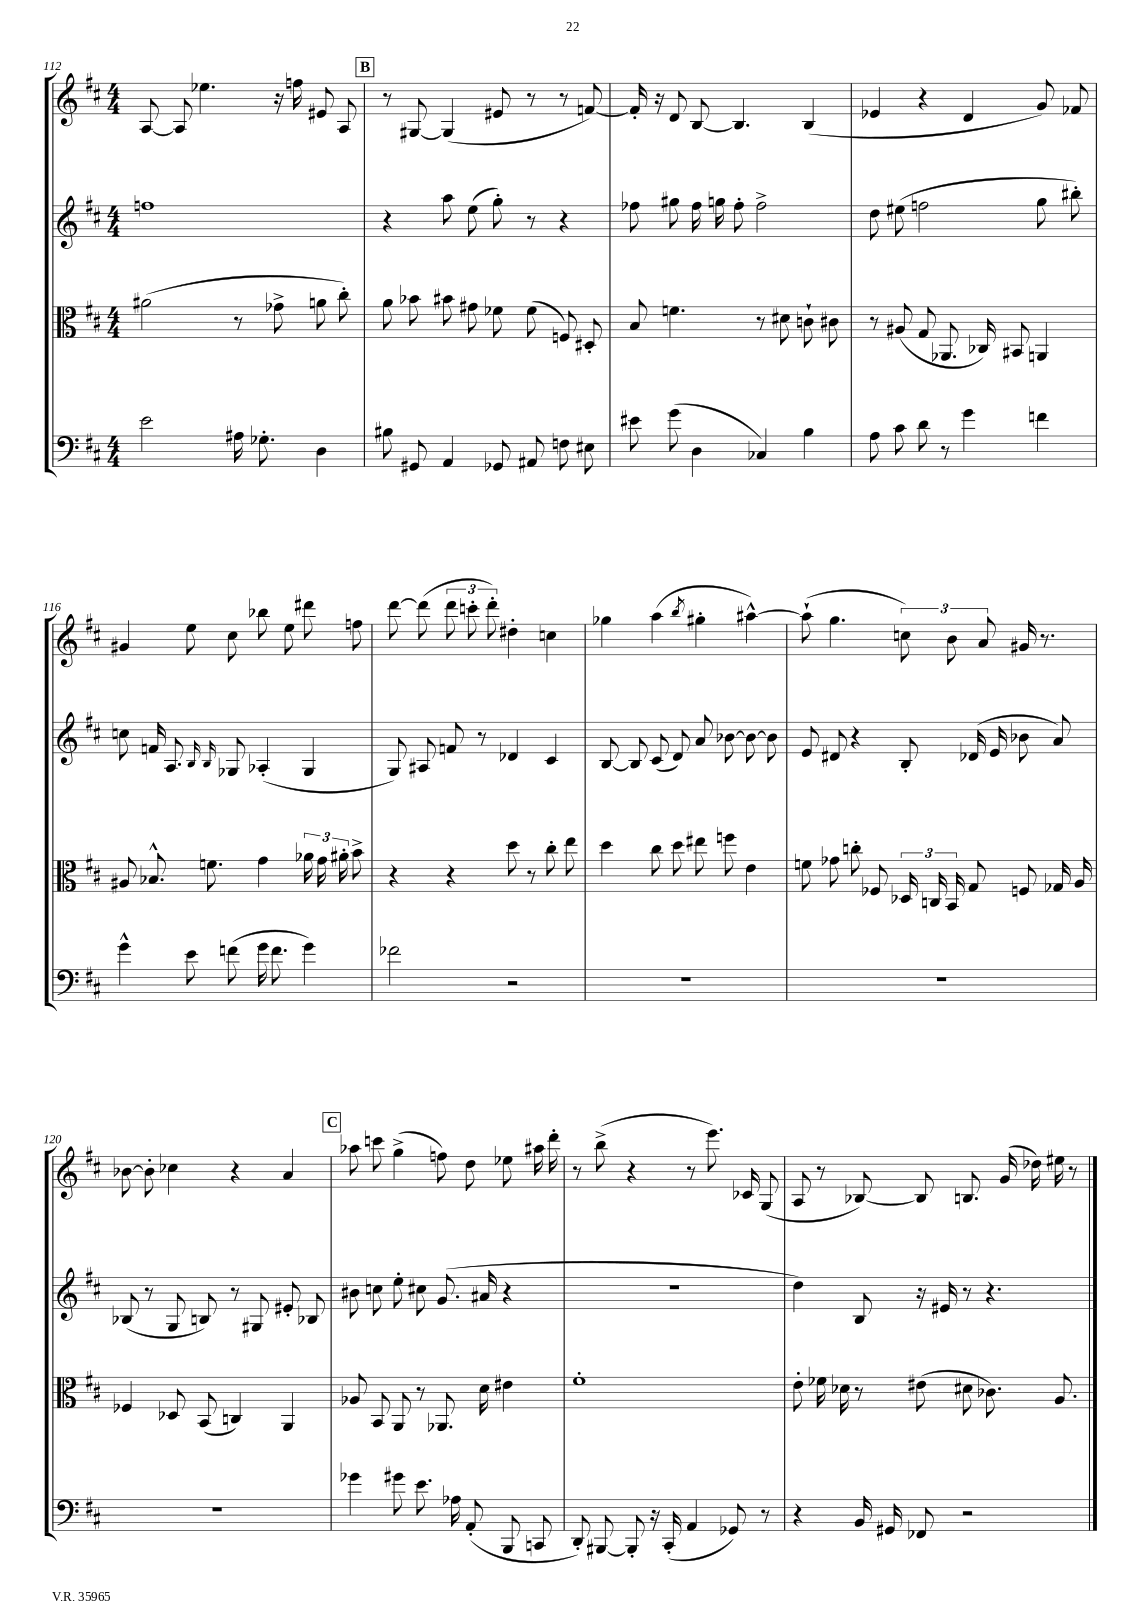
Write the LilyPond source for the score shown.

<<
\new StaffGroup <<
\new Staff = "s0" {
    \clef treble \key d \major \numericTimeSignature \time 4/4
    \autoBeamOff a8~ a8 ees''4. r16 f''16 eis'8 a8 |
    \mark \markup { \box "B" } r8 gis8~ gis4( eis'8 r8 r8 f'8~) |
    f'16-. r16 d'8 b8~ b4. b4( |
    ees'4 r4 d'4 g'8) fes'8 |
    gis'4 e''8 cis''8 bes''8 e''8 dis'''8 f''8 |
    d'''8~ d'''8( \tuplet 3/2 { d'''8 c'''8-. d'''8-.) } dis''4-. c''4 |
    ges''4 a''4( \acciaccatura { b''8 } gis''4-. ais''4~-^) |
    ais''8-!( g''4. \tuplet 3/2 { c''8) b'8 a'8 } gis'16 r8. |
    bes'8~ bes'8-. ces''4 r4 a'4 |
    \mark \markup { \box "C" } aes''8 c'''8 g''4->( f''8) d''8 ees''8 ais''16 d'''16-. |
    r8 b''8->( r4 r8 e'''8.) ces'16 g8( |
    a8 r8 bes8~) bes8 b8. g'16( des''16) eis''16 r8 \bar "|." |
}
\new Staff = "s1" {
    \clef treble \key d \major \numericTimeSignature \time 4/4
    \autoBeamOff f''1 |
    \mark \markup { \box "B" } r4 a''8 e''8( g''8-.) r8 r4 |
    fes''8 gis''8 fes''16 g''16 fes''8-. fes''2-> |
    d''8 eis''8( f''2 g''8 bis''8-.) |
    c''8 f'16 a8. \grace { b16 b16 } ges8 aes4-.( ges4 |
    g8) ais8 f'8 r8 des'4 cis'4 |
    b8~ b8 cis'8( d'8) a'8 bes'8~ bes'8~ bes'8 |
    e'8 dis'8 r4 b8-. des'16( e'16 bes'8 a'8) |
    bes8( r8 g8 b8) r8 gis8 eis'8-. bes8 |
    \mark \markup { \box "C" } bis'8 c''8 e''8-. cis''8 g'8.( ais'16 r4 |
    R1 |
    d''4) b8 r16 eis'16 r8 r4. \bar "|." |
}
\new Staff = "s2" {
    \clef alto \key d \major \numericTimeSignature \time 4/4
    \autoBeamOff ais'2( r8 ges'8-> a'8 cis''8-.) |
    \mark \markup { \box "B" } a'8 bes'8 bis'8 gis'8 fes'8 fes'8( f8) dis8-. |
    b8 f'4. r8 dis'8 c'8-! cis'8 |
    r8 ais8( g8 aes,8. ces16) bis,8 a,4 |
    ais8 bes8.-^ f'8. g'4 \tuplet 3/2 { aes'16 g'16 ais'16-. } b'8-> |
    r4 r4 d''8 r8 cis''8-. e''8 |
    d''4 cis''8 d''8 eis''8 f''8 e'4 |
    f'8 ges'8 c''8-. fes8 \tuplet 3/2 { des16 c16 b,16 } g8 f8 ges16 a16 |
    fes4 des8 b,8( c4) a,4 |
    \mark \markup { \box "C" } aes8 b,8 a,8 r8 aes,8. d'16 eis'4 |
    fis'1-. |
    e'8-. fes'16 des'16 r8 eis'8( dis'8 ces'8.) a8. \bar "|." |
}
\new Staff = "s3" {
    \clef bass \key d \major \numericTimeSignature \time 4/4
    \autoBeamOff e'2 ais16 ges8.-. d4 |
    \mark \markup { \box "B" } bis8 gis,8 a,4 ges,8 ais,8 f8 eis8 |
    eis'8 g'8( d4 ces4) b4 |
    a8 cis'8 d'8 r8 g'4 f'4 |
    g'4-^ e'8 f'8( g'16 f'8. g'4) |
    fes'2 r2 |
    R1 |
    R1 |
    R1 |
    \mark \markup { \box "C" } ges'4 gis'8 e'8. aes16 a,8-.( b,,8 c,8 |
    d,8-.) bis,,8~ bis,,8-. r16 cis,16-.( a,4 ges,8) r8 |
    r4 b,16 gis,16 fes,8 r2 \bar "|." |
}
>>
>>
\layout { \context { \Score currentBarNumber = #112 } }
